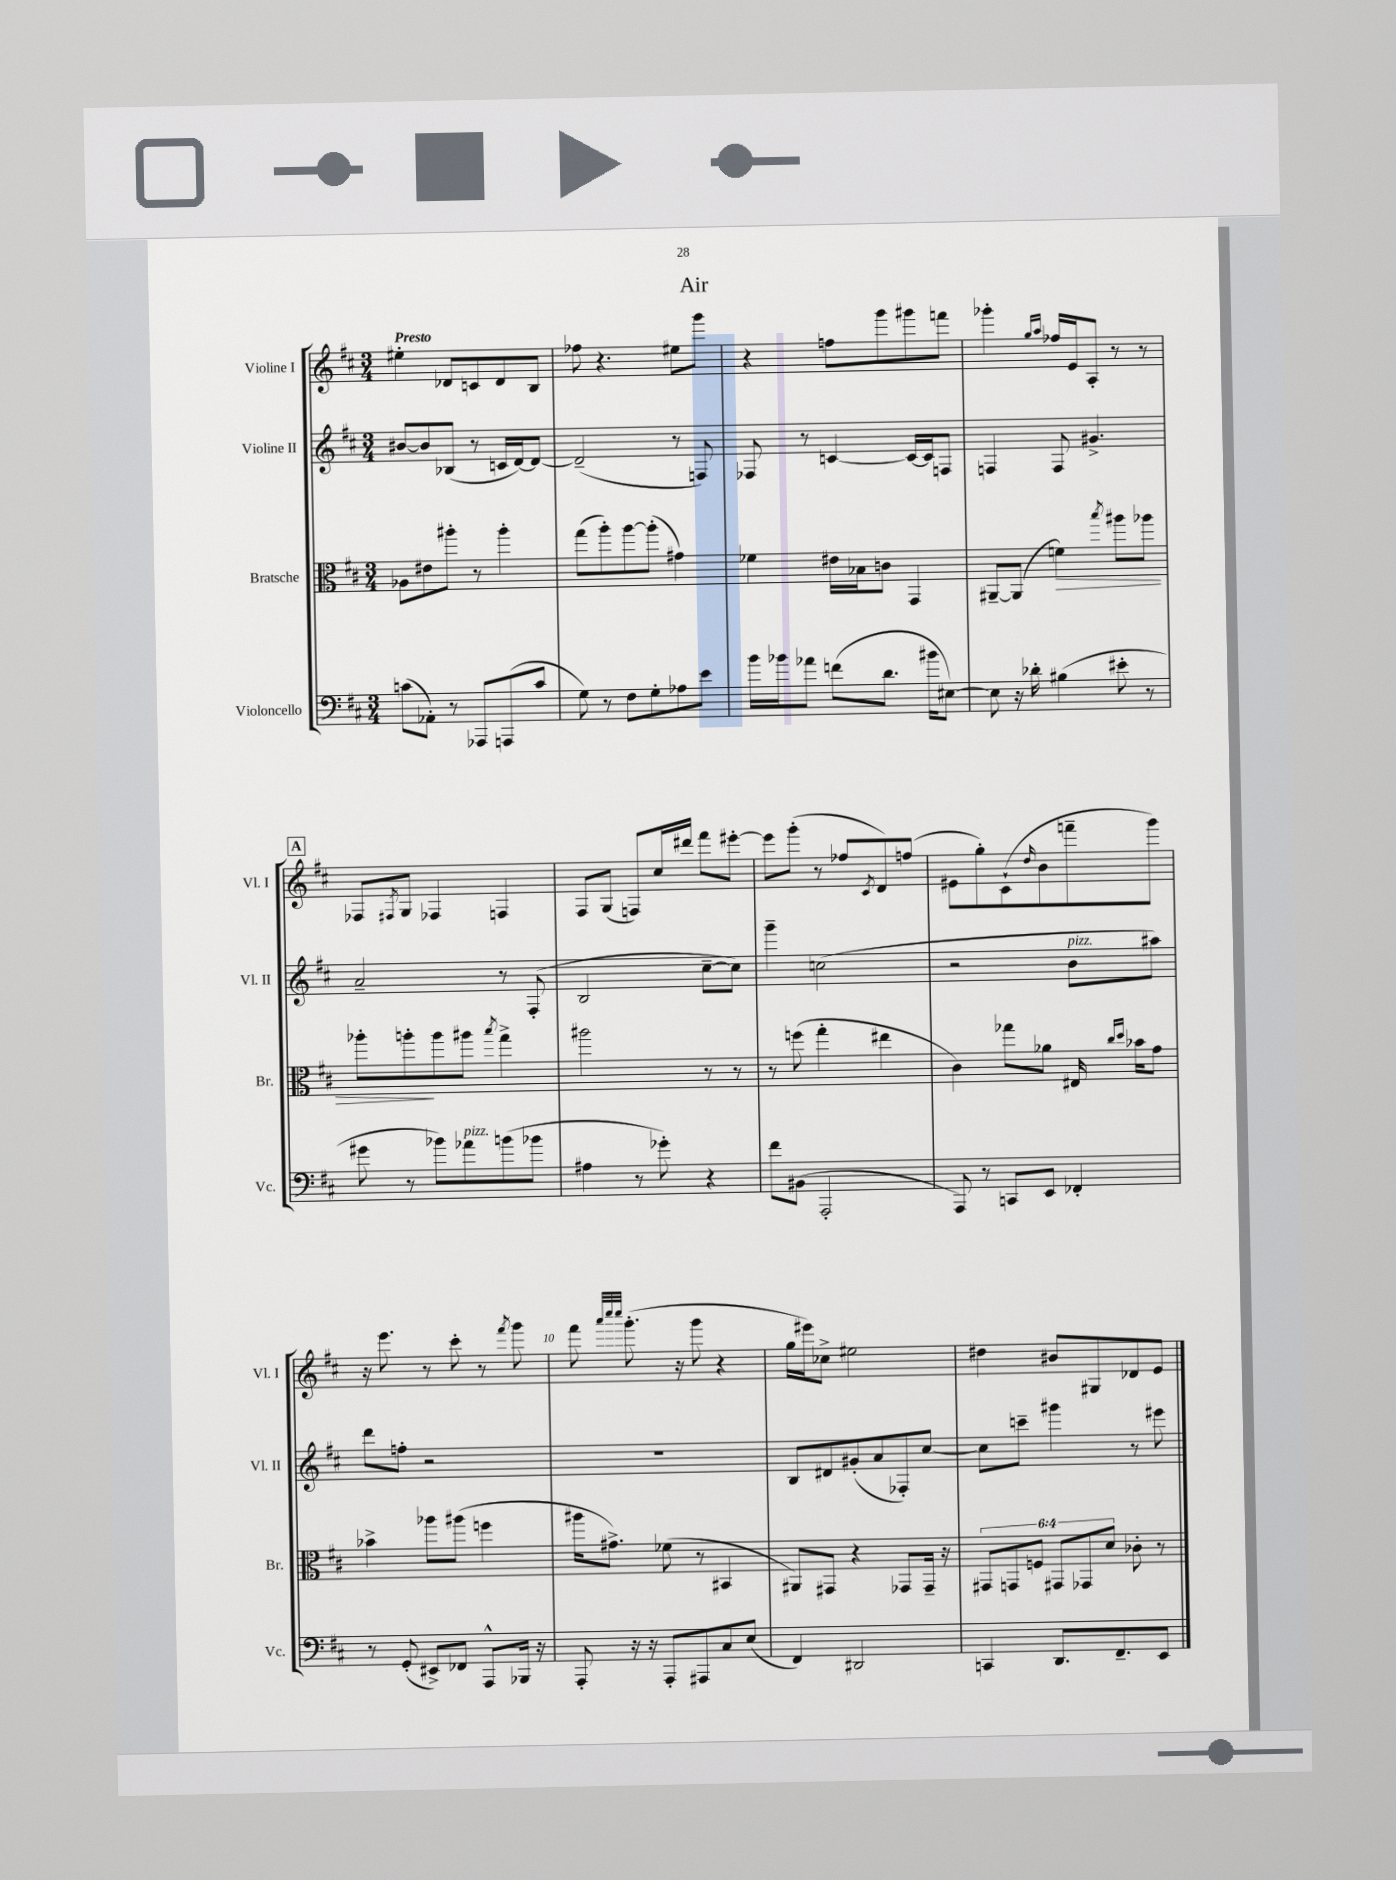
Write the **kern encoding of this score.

**kern	**kern	**kern	**kern
*staff4	*staff3	*staff2	*staff1
*clefF4	*clefC3	*clefG2	*clefG2
*k[f#c#]	*k[f#c#]	*k[f#c#]	*k[f#c#]
*M3/4	*M3/4	*M3/4	*M3/4
(8c	8A-	[8b#	4ee#'
8AA-')	8e#	8b#]	.
8r	8aa#'	(8B-	8d-
8AAA-	8r	8r	8c
(8AAA	4aa#'	16c	8d-
.	.	[16d)	.
8c	.	8d_	8B
=	=	=	=
8G)	(8gg	(2d~]	8ff-
8r	8aa')	.	4.r
8F#	[8aa	.	.
8G'	(8aa']	.	.
8A-	4g#)	8r	8ee#
8e	.	8F)	8ggg
=	=	=	=
16b	4f-	8F-	4r
16b-	.	.	.
8a-	.	8r	.
(8f	16e#	[4c	8ff
.	16B-	.	.
8.d	8c	.	8ggg
.	4GG	16c_	8ggg#
16b#	.	16c]	.
[8E#)	.	8F	8fff
=	=	=	=
8E#]	[8AA#~	4F	4ggg-'
16r	(8AA#]	.	.
16d-'	.	.	.
.	.	.	16qqgg
.	.	.	16qqaa
(4B#	4f)	8F	16ff-
.	.	.	16e
.	.	4.g#^	8A'
.	8qbb	.	.
8e#'	8aa#	.	8r
8r	8aa-	.	8r
=	=	=	=
8g#	8aa-'	2a~	8F-
.	.	.	8qF#
8r	8aa'	.	8G
8b-)	8aa	.	4F-
8a-	8aa#	.	.
.	8qbb	.	.
(8b	4gg^	8r	4F
8b-	.	(8F#'	.
=	=	=	=
4A#	2aa#	2B	8F#
.	.	.	(8G
8r	.	.	8F)
8g-')	.	.	16cc#
.	.	.	16ddd#
4r	8r	[8cc#~	8fff#
.	8r	8cc#])	[8eee#'
=	=	=	=
8f#	8r	4ggg~	8eee#]
(8BB#	(8ff	.	(8ggg'
2AAA'	4gg'	(2cc	8r
.	.	.	8ff-
.	.	.	8qc#
.	4ee#	.	8d)
.	.	.	(8ff
=	=	=	=
8AAA)	4c#)	2r	8e#
8r	.	.	8gg')
8CC	8gg-	.	(8c#`
.	.	.	16qqdd
8EE	8a-	.	8b
4FF-'	16E#	8b	8fff~
.	16qqcc#	.	.
.	16qqdd	.	.
.	16b-	.	.
.	8g	8aa#)	8ggg)
=	=	=	=
8r	4b-^	8ddd	16r
.	.	.	8.eee
(8GG'	.	8ff'	.
8EE#^)	8aa-	2r	8r
8FF-	(8aa#	.	8ccc#'
8AAA^^	4ff	.	8r
.	.	.	8qfff#
16BBB-	.	.	8ggg
16r	.	.	.
=	=	=	=
8AAA'	16aa#	2.r	8fff#
.	8.g#^)	.	.
.	.	.	32qqaaa
.	.	.	32qqcccc#
.	.	.	32qqcccc#
16r	.	.	(8.ggg'
16r	.	.	.
8AAA'	(8f-	.	.
.	.	.	16r
8AAA#	8r	.	8ggg
8C#	4BB#	.	4r
(8E	.	.	.
=	=	=	=
4FF#)	8AA#)	8B	16gg
.	.	.	16eee#)
.	8GG#	8d#	8cc-^
2DD#	4r	(8g#'	2ee#
.	.	8a	.
.	8GG-	8F-')	.
.	16GG-~	[8cc#	.
.	16r	.	.
=	=	=	=
4CC	12GG#	8cc#]	4dd#
.	12GG	.	.
.	.	8ccc~	.
.	12F	.	.
8.DD	12GG#	4ggg#	8b#
.	12GG-	.	.
.	.	.	8G#
.	12d	.	.
8.FF#~	.	.	.
.	8c-'	8r	8d-
8EE	8r	8eee#	8e
==	==	==	==
*-	*-	*-	*-
